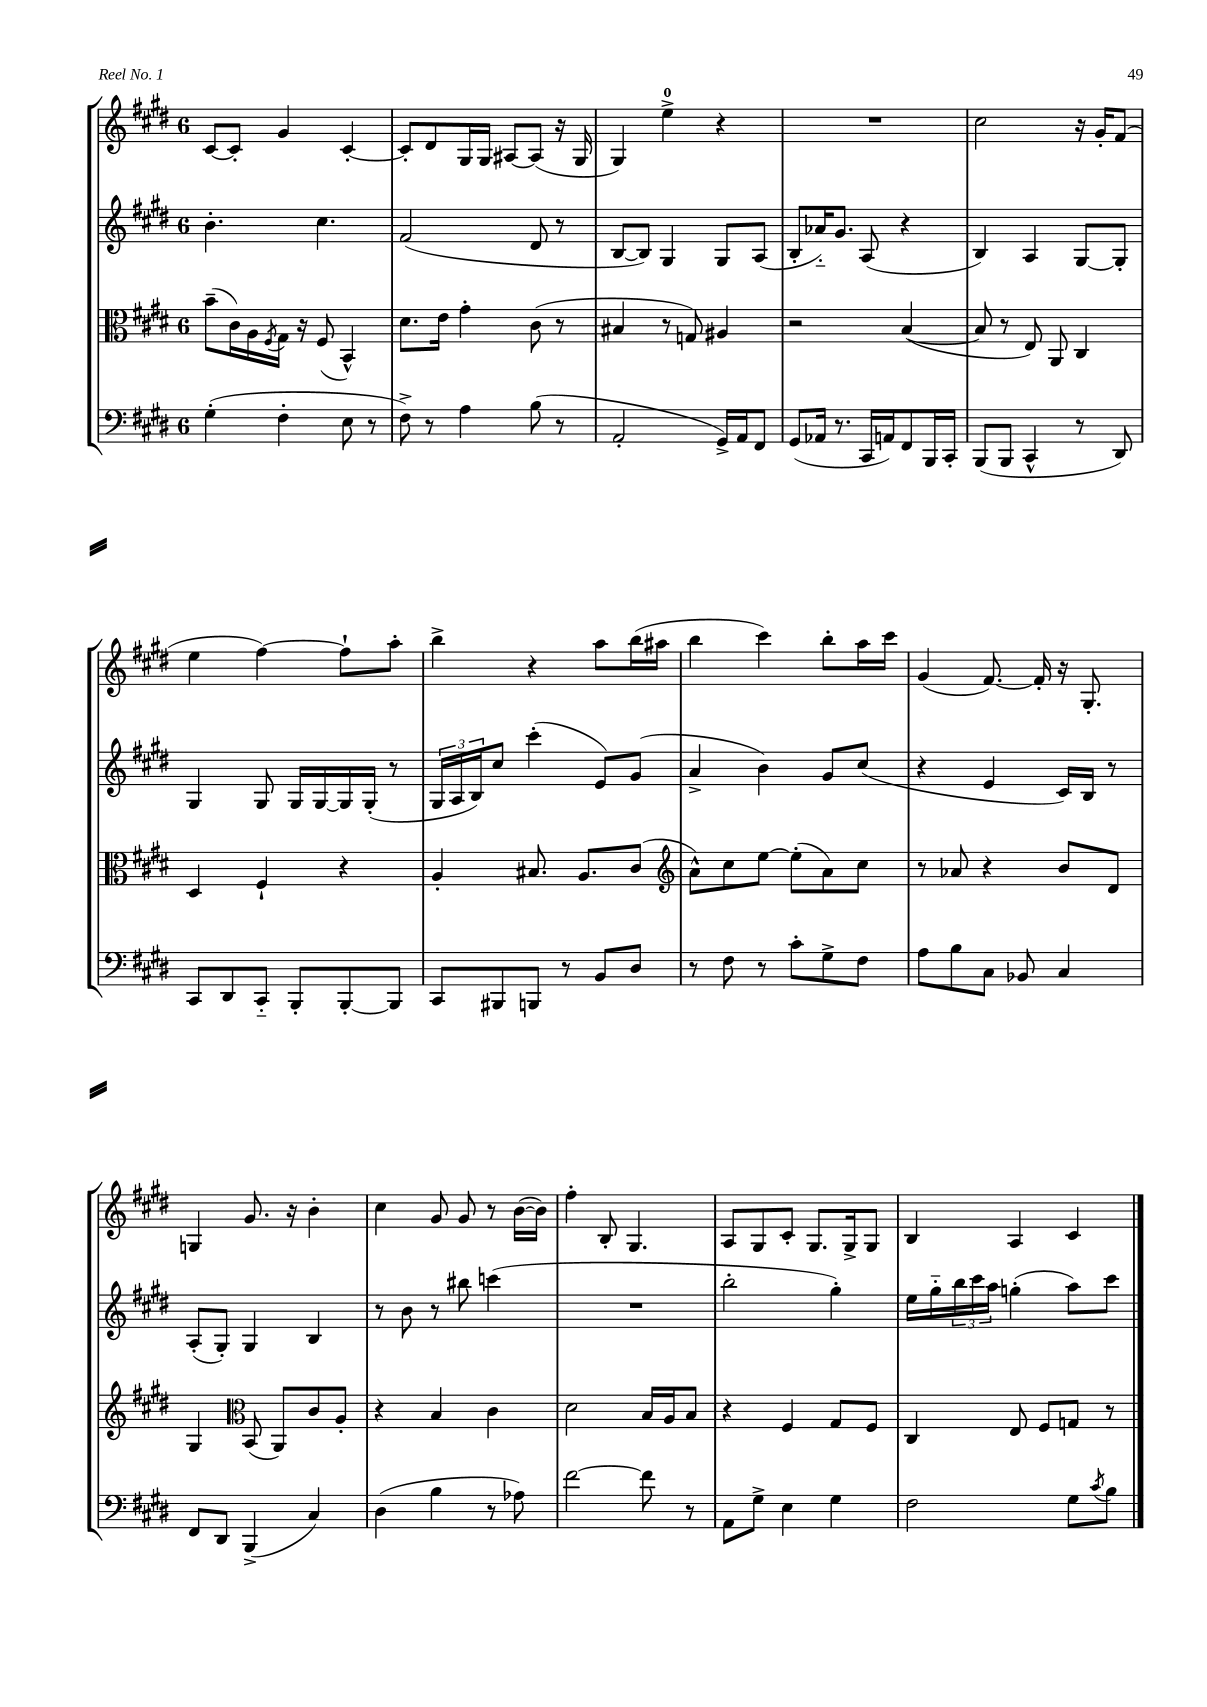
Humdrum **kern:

**kern	**kern	**kern	**kern
*part4	*part3	*part2	*part1
*staff4	*staff3	*staff2	*staff1
*clefF4	*clefC3	*clefG2	*clefG2
*k[f#c#g#d#]	*k[f#c#g#d#]	*k[f#c#g#d#]	*k[f#c#g#d#]
*M6/8	*M6/8	*M6/8	*M6/8
=75	=75	=75	=75
(4G#'\	(8b~\L	4.b'\	[8c#/L
.	16c#\L)	.	8c#'/J]
.	16A\	.	.
.	8qF#/	.	.
4F#'\	16G#\JJ	.	4g#/
.	16r	.	.
.	(8F#/	4.cc#\	.
8E\	4BB^^/)	.	[4c#'/
8r	.	.	.
=76	=76	=76	=76
8F#^\)	8.d#\L	(2f#/	8c#'/L]
8r	.	.	8d#/
.	16e\Jk	.	.
4A\	4g#'\	.	16G#/L
.	.	.	16G#/JJ
.	.	.	[8A#X/L
(8B\	(8c#\	8d#/	(8A#/J]
8r	8r	8r	16r
.	.	.	16G#/
=77	=77	=77	=77
2AA'/	4B#X/	[8B/L	4G#/)
.	.	8B/J])	.
.	8r	4G#/	4ee^\
.	8Gn/)	.	.
16GG#^/LL)	4A#X/	8G#/L	4r
16AA/J	.	.	.
8FF#/J	.	(8A/J	.
=78	=78	=78	=78
(8GG#/L	2r	8B'/L	2.r
16AA-X/Jk	.	16a-X/K)	.
8.r	.	8.g#/J	.
16CC#/LL	.	(8A/	.
16AAn/J)	.	.	.
8FF#/	([4B/	4r	.
16BBB/L	.	.	.
16CC#'/JJ	.	.	.
=79	=79	=79	=79
(8BBB/L	8B/]	4B/)	2cc#\
8BBB/J	8r	.	.
4CC#^^/	8E/)	4A/	.
.	8AA/	.	.
8r	4C#/	[8G#/L	16r
.	.	.	16g#'/KL
8DD#/)	.	8G#'/J]	(8f#/J
!!LO:LB:g=z
=80	=80	=80	=80
8CC#/L	4D#/	4G#/	4ee\
8DD#/	.	.	.
8CC#/J	4F#`/	8G#/	[4ff#\)
8BBB'/L	.	16G#/LL	.
.	.	[16G#/	.
[8BBB'/	4r	16G#/]	8ff#`\L]
.	.	(16G#'/JJ	.
8BBB/J]	.	8r	8aa'\J
=81	=81	=81	=81
8CC#/L	4A'/	24G#/LL	4bb^\
.	.	24A/	.
.	.	24B/J)	.
8BBB#X/	.	8cc#/J	.
8BBBn/J	8.B#X/	(4ccc#'\	4r
8r	.	.	.
.	8.A/L	.	.
8BB/L	.	8e/L)	8aa\L
8D#/J	(8c#/J	(8g#/J	(16bb\L
.	.	.	16aa#X\JJ
=82	=82	=82	=82
*	*clefG2	*	*
8r	8a^^\L)	4a^/	4bb\
8F#\	8cc#\	.	.
8r	[8ee\J	4b\)	4ccc#\)
8c#'\L	(8ee'\L]	.	.
8G#^\	8a\)	8g#/L	8bb'\L
8F#\J	8cc#\J	(8cc#/J	16aa\L
.	.	.	16ccc#\JJ
=83	=83	=83	=83
8A\L	8r	4r	(4g#/
8B\	8a-X/	.	.
8C#\J	4r	4e/	[8.f#/)
8BB-X/	.	.	.
.	.	.	16f#'/]
4C#/	8b/L	16c#/LL)	16r
.	.	16B/JJ	8.G#'/
.	8d#/J	8r	.
!!LO:LB:g=z
=84	=84	=84	=84
8FF#/L	4G#/	(8A'/L	4Gn/
8DD#/J	.	8G#'/J)	.
*	*clefC3	*	*
(4BBB^/	(8BB/	4G#/	8.g#/
.	8AA/L)	.	.
.	.	.	16r
4C#/)	8c#/	4B/	4b'\
.	8A'/J	.	.
=85	=85	=85	=85
(4D#\	4r	8r	4cc#\
.	.	8b\	.
4B\	4B/	8r	8g#/
.	.	8bb#X\	8g#/
8r	4c#\	(4cccn\	8r
8A-X\)	.	.	([16b\LL
.	.	.	16b\JJ])
=86	=86	=86	=86
[2f#\	2d#\	2.r	4ff#'\
.	.	.	8B'/
.	.	.	4.G#/
8f#\]	16B/LL	.	.
.	16A/J	.	.
8r	8B/J	.	.
=87	=87	=87	=87
8AA\L	4r	2bb'\	8A/L
8G#^\J	.	.	8G#/
4E\	4F#/	.	8c#'/J
.	.	.	8.G#/L
4G#\	8G#/L	4gg#'\)	.
.	.	.	16G#^/k
.	8F#/J	.	8G#/J
=88	=88	=88	=88
2F#\	4C#/	16ee\LL	4B/
.	.	16gg#\	.
.	.	24bb\	.
.	.	24ccc#\	.
.	.	24aa\JJ	.
.	8E/	(4ggn'\	4A/
.	8F#/L	.	.
8G#\L	8Gn/J	8aa\L)	4c#/
8qc#/	.	.	.
8B\J	8r	8ccc#\J	.
==	==	==	==
*-	*-	*-	*-
